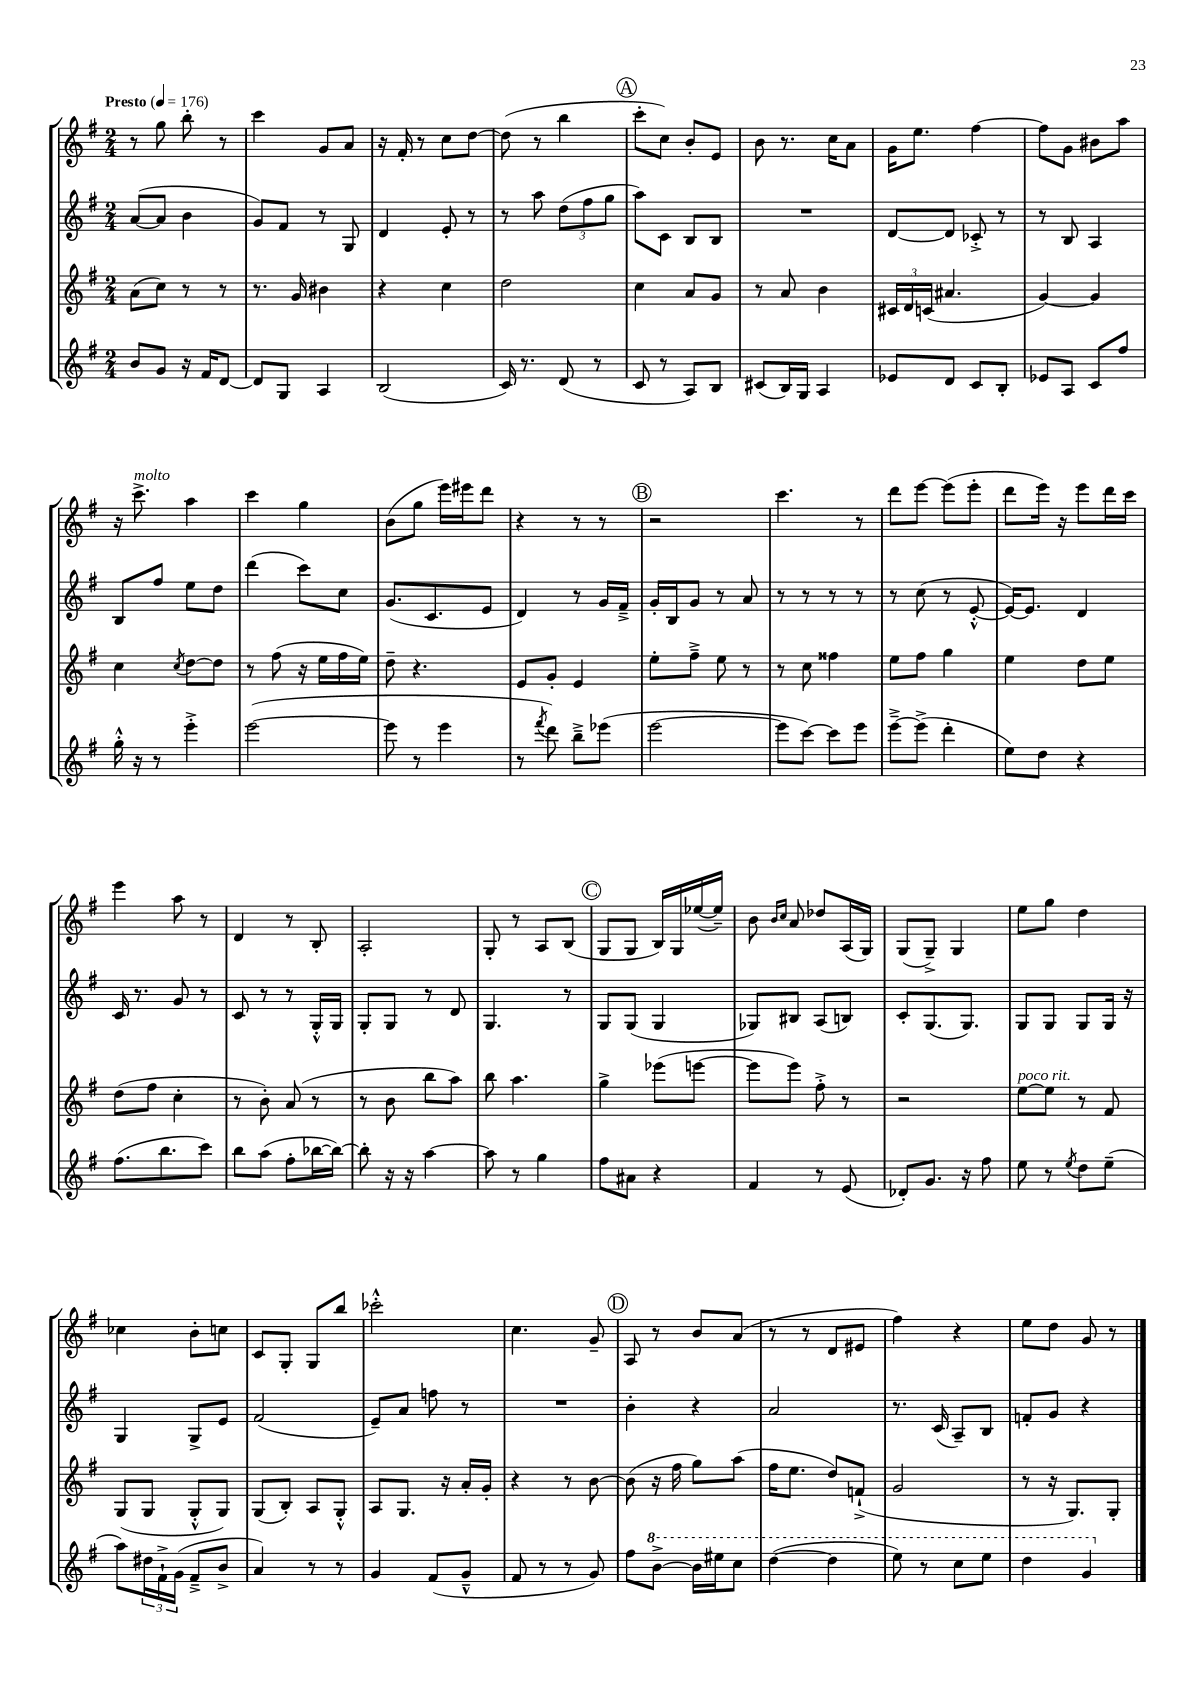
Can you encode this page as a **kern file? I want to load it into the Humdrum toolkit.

**kern	**kern	**kern	**kern
*part4	*part3	*part2	*part1
*staff4	*staff3	*staff2	*staff1
*clefG2	*clefG2	*clefG2	*clefG2
*k[f#]	*k[f#]	*k[f#]	*k[f#]
*M2/4	*M2/4	*M2/4	*M2/4
*MM176	*MM176	*MM176	*MM176
=1	=1	=1	=1
!	!	!	!LO:TX:a:B:t=Presto
8b/L	(8a\L	([8a/L	8r
8g/J	8cc\J)	8a/J]	8gg\
16r	8r	4b\	8bb'\
16f#/KL	.	.	.
[8d/J	8r	.	8r
=2	=2	=2	=2
8d/L]	8.r	8g/L)	4ccc\
8G/J	.	8f#/J	.
.	16g/	.	.
4A/	4b#X\	8r	8g/L
.	.	8G/	8a/J
=3	=3	=3	=3
(2B/	4r	4d/	16r
.	.	.	16f#'/
.	.	.	8r
.	4cc\	8e'/	8cc\L
.	.	8r	[8dd\J
=4	=4	=4	=4
16c/)	2dd\	8r	(8dd\]
8.r	.	.	.
.	.	8aa\	8r
(8d/	.	(12dd\L	4bb\
.	.	12ff#\	.
8r	.	.	.
.	.	12gg\J	.
!!LO:REH:place=s1:t=A
=5	=5	=5	=5
8c/	4cc\	8aa\L)	8ccc'\L
8r	.	8c\J	8cc\J)
8A/L)	8a/L	8B/L	8b'/L
8B/J	8g/J	8B/J	8e/J
=6	=6	=6	=6
(8c#X/L	8r	2r	8b\
16B/L)	8a/	.	8.r
16G/JJ	.	.	.
4A/	4b\	.	.
.	.	.	16cc\KL
.	.	.	8a\J
=7	=7	=7	=7
8e-X/L	24c#X/LL	[8d/L	16g\KL
.	24d/	.	.
.	.	.	8.ee\J
.	(24cn/JJ	.	.
8d/J	4.a#X/	8d/J]	.
8c/L	.	8c-X'^/	[4ff#\
8B'/J	.	8r	.
=8	=8	=8	=8
8e-X/L	[4g/)	8r	8ff#\L]
8A/J	.	8B/	8g\J
8c/L	4g/]	4A/	8b#X\L
8ff#/J	.	.	8aa\J
!!LO:LB:g=z
=9	=9	=9	=9
16gg'^^\	4cc\	8B/L	16r
!	!	!	!LO:TX:a:i:t=molto
16r	.	.	8.ccc^\
8r	.	8ff#/J	.
.	8qcc/	.	.
4eee'^\	[8dd\L	8ee\L	4aa\
.	8dd\J]	8dd\J	.
=10	=10	=10	=10
([2eee\	8r	(4ddd\	4ccc\
.	(8ff#\	.	.
.	16r	8ccc\L)	4gg\
.	16ee\LL	.	.
.	16ff#\	8cc\J	.
.	16ee\JJ)	.	.
=11	=11	=11	=11
8eee\]	8dd~\	(8.g/L	(8b\L
8r	4.r	.	8gg\J
.	.	8.c/	.
4eee\	.	.	16eee\LL)
.	.	.	16eee#X\J
.	.	8e/J	8ddd\J
=12	=12	=12	=12
8r	8e/L	4d/)	4r
8qfff#/	.	.	.
8ddd\)	8g'/J	.	.
8bb~^\L	4e/	8r	8r
(8eee-X\J	.	16g/LL	8r
.	.	16f#~^/JJ	.
!!LO:REH:place=s1:t=B
=13	=13	=13	=13
[2eee\	8ee'\L	16g'/LL	2r
.	.	16B/J	.
.	8ff#~^\J	8g/J	.
.	8ee\	8r	.
.	8r	8a/	.
=14	=14	=14	=14
8eee\L]	8r	8r	4.ccc\
[8ccc\J)	8cc\	8r	.
8ccc\L]	4ff##X\	8r	.
8eee\J	.	8r	8r
=15	=15	=15	=15
[8eee~^\L	8ee\L	8r	8ddd\L
(8eee^\J]	8ff#\J	(8cc\	[8eee\J
4ddd'\	4gg\	8r	(8eee\L]
.	.	[8e'^^/	8eee'\J
=16	=16	=16	=16
8ee\L)	4ee\	16e/KL_)	8ddd\L
.	.	8.e/J]	.
8dd\J	.	.	16eee\Jk)
.	.	.	16r
4r	8dd\L	4d/	8eee\L
.	8ee\J	.	16ddd\L
.	.	.	16ccc\JJ
!!LO:LB:g=z
=17	=17	=17	=17
(8.ff#\L	(8dd\L	16c/	4eee\
.	.	8.r	.
.	8ff#\J	.	.
8.bb\	.	.	.
.	4cc'\	8g/	8aa\
8ccc\J)	.	8r	8r
=18	=18	=18	=18
8bb\L	8r	8c/	4d/
(8aa\J	8b'\)	8r	.
8ff#'\L	(8a/	8r	8r
[16bb-X\L	8r	16G'^^/LL	8B'/
16bb-\JJ_)	.	16G/JJ	.
=19	=19	=19	=19
8bb-'\]	8r	8G'/L	2A'/
16r	8b\	8G/J	.
16r	.	.	.
[4aa\	8bb\L	8r	.
.	8aa\J)	8d/	.
=20	=20	=20	=20
8aa\]	8bb\	4.G/	8G'/
8r	4.aa\	.	8r
4gg\	.	.	8A/L
.	.	8r	(8B/J
!!LO:REH:place=s1:t=C
=21	=21	=21	=21
8ff#\L	4gg^\	8G/L	8G/L
8a#X\J	.	(8G/J	8G/J
4r	(8eee-X\L	4G/	16B/LL)
.	.	.	16G/
.	[8eeen\J	.	([16ee-X/
.	.	.	16ee-~/JJ])
=22	=22	=22	=22
4f#/	8eee\L]	8G-X/L)	8b\
.	.	.	16qqb/LL
.	.	.	16qqcc/JJ
.	8eee\J)	8B#X/J	8a/
8r	8ff#'^\	(8A/L	8dd-X/L
(8e/	8r	8Bn/J)	(16A/L
.	.	.	16G/JJ)
=23	=23	=23	=23
8d-X'/L)	2r	8c'/L	(8G/L
8.g/J	.	(8.G/	8G~^/J)
.	.	.	4G/
16r	.	8.G/J)	.
8ff#\	.	.	.
=24	=24	=24	=24
!	!LO:TX:a:i:t=poco rit.	!	!
8ee\	[8ee\L	8G/L	8ee\L
8r	8ee\J]	8G/J	8gg\J
8qee/	.	.	.
8dd\L	8r	8G/L	4dd\
(8ee~\J	8f#/	16G/Jk	.
.	.	16r	.
!!LO:LB:g=z
=25	=25	=25	=25
8aa\L)	(8G/L	4G/	4cc-X\
24dd#X\L	8G/J	.	.
24f#`^\	.	.	.
(24g\JJ	.	.	.
8f#~^/L	8G'^^/L	8G^/L	8b'\L
8b^/J	8G/J)	8e/J	8ccn\J
=26	=26	=26	=26
4a/)	(8G/L	(2f#/	8c/L
.	8B'/J)	.	8G'/J
8r	8A/L	.	8G/L
8r	8G'^^/J	.	8bb/J
=27	=27	=27	=27
4g/	8A/L	8e~/L)	2ccc-X'^^\
.	8.G/J	8a/J	.
(8f#/L	.	8ffn\	.
.	16r	.	.
8g~^^/J	16a'/LL	8r	.
.	16g'/JJ	.	.
=28	=28	=28	=28
8f#/	4r	2r	4.cc\
8r	.	.	.
8r	8r	.	.
8g/)	[8b\	.	8g~/
!!LO:REH:place=s1:t=D
=29	=29	=29	=29
8ff#\L	(8b\]	4b'\	8A/
*8va	*	*	*
[8bb^\J	16r	.	8r
.	16ff#\	.	.
16bb\LL]	8gg\L)	4r	8b/L
16eee#X\J	.	.	.
8ccc\J	(8aa\J	.	(8a/J
=30	=30	=30	=30
([4ddd\	16ff#\KL	2a/	8r
.	8.ee\J	.	.
.	.	.	8r
4ddd\]	8dd/L)	.	8d/L
.	(8fn`^/J	.	8e#X/J
=31	=31	=31	=31
8eee\)	2g/	8.r	4ff#\)
8r	.	.	.
.	.	(16c/	.
8ccc\L	.	8A~/L)	4r
8eee\J	.	8B/J	.
=32	=32	=32	=32
4ddd\	8r	8fn'/L	8ee\L
.	16r	8g/J	8dd\J
.	8.G/L)	.	.
4gg/	.	4r	8g/
.	8G'/J	.	8r
*X8va	*	*	*
==	==	==	==
*-	*-	*-	*-
